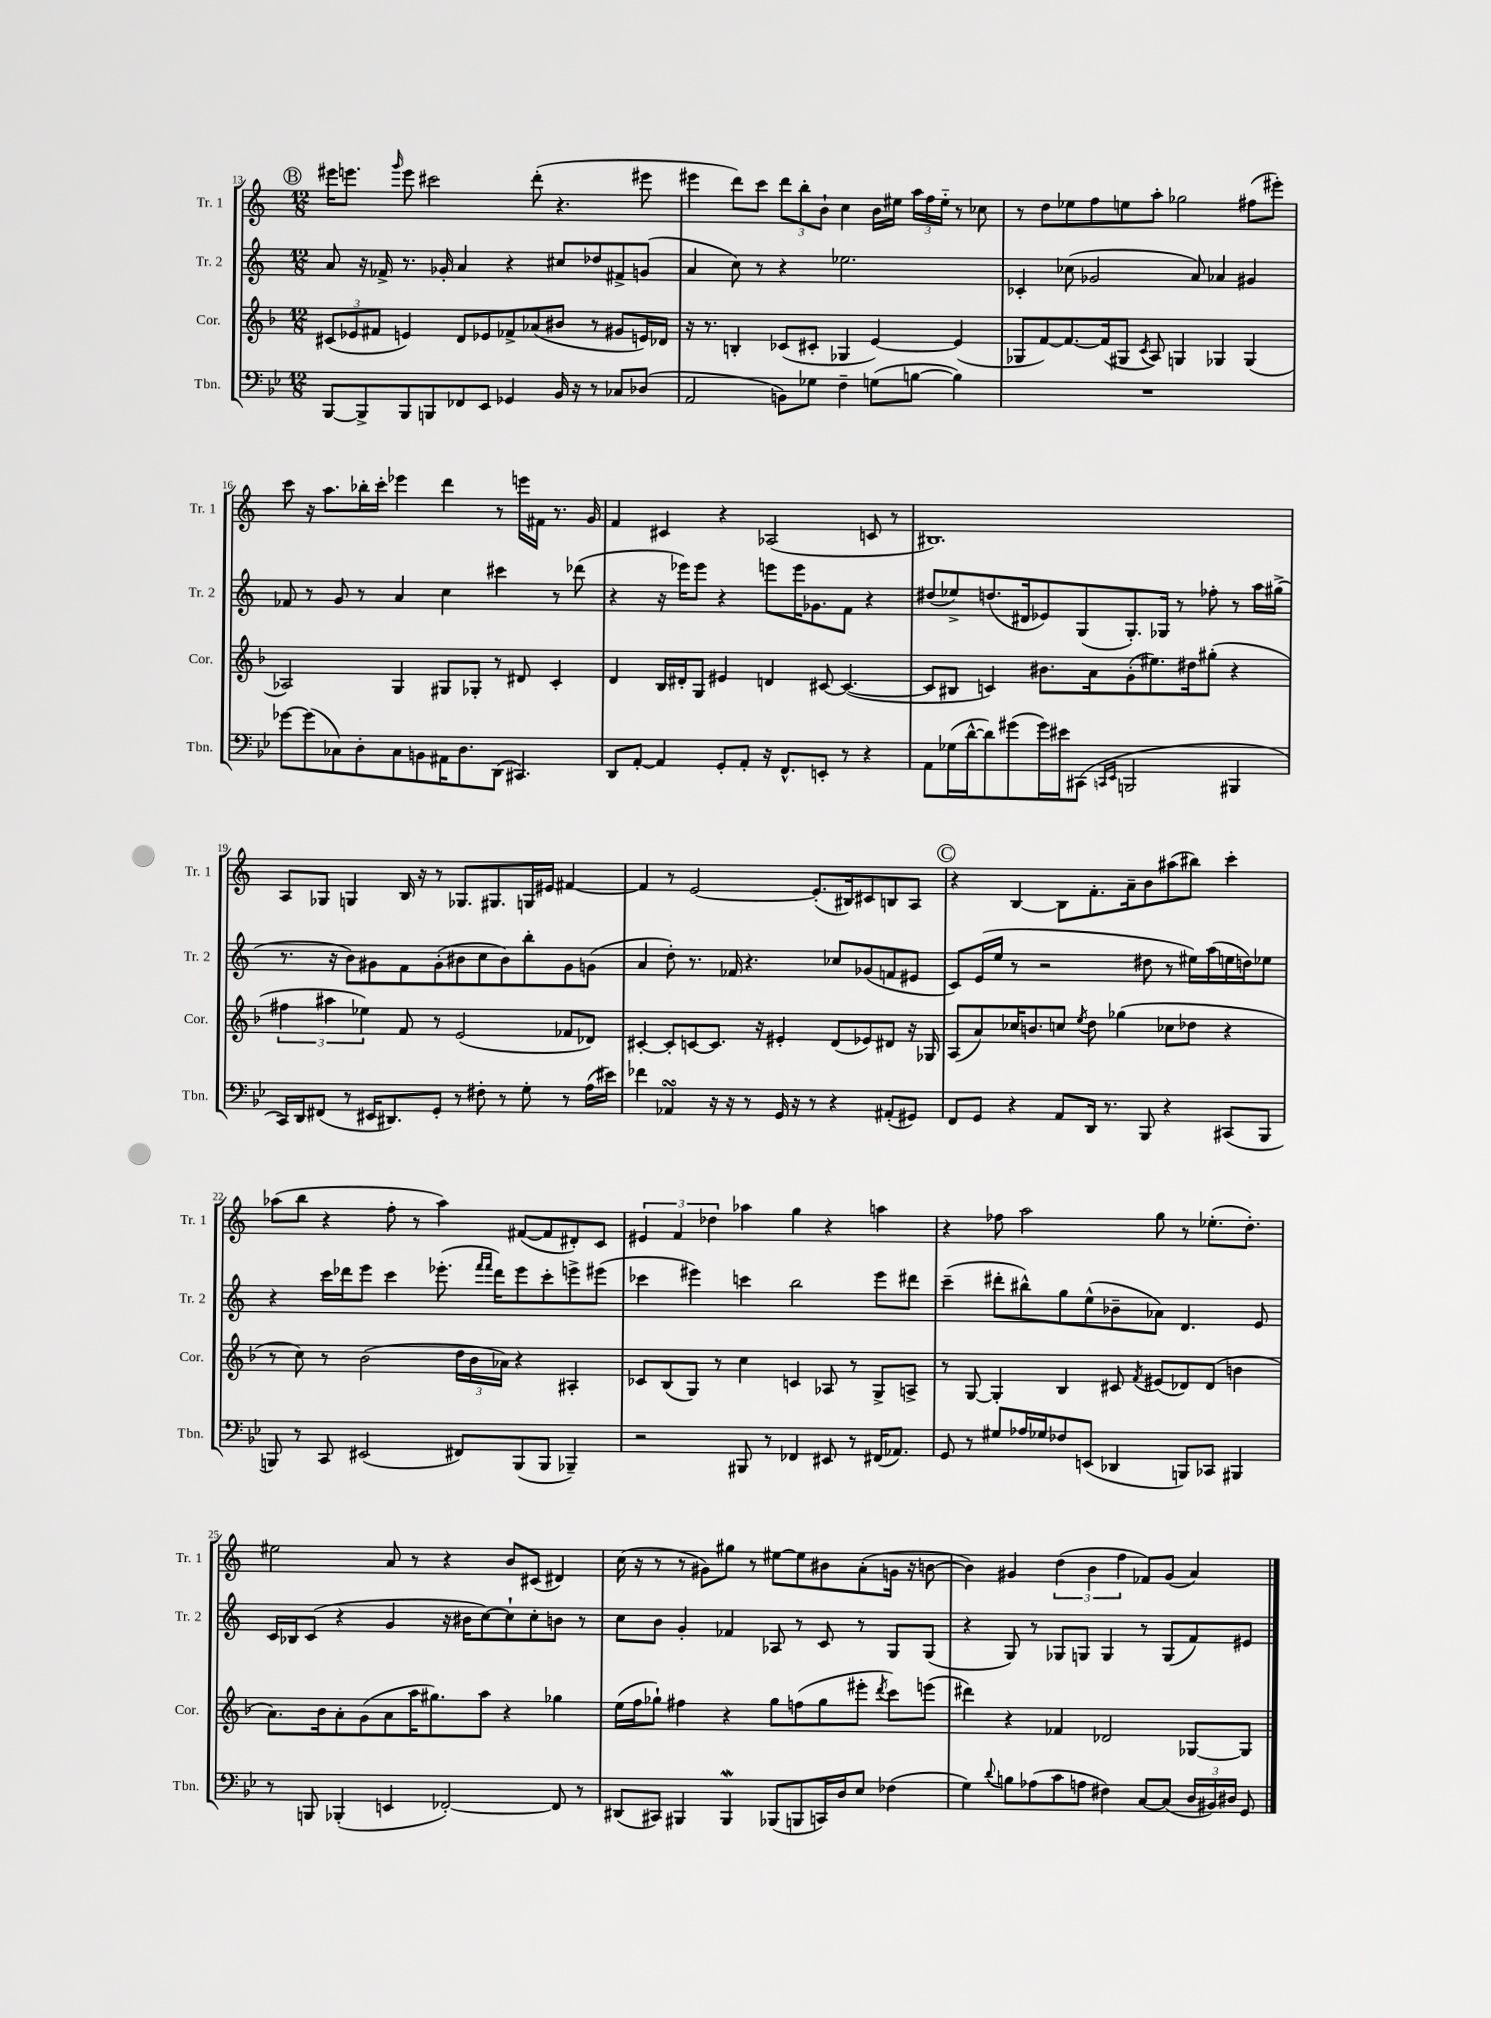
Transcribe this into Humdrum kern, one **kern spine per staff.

**kern	**kern	**kern	**kern
*staff4	*staff3	*staff2	*staff1
*clefF4	*clefG2	*clefG2	*clefG2
*k[b-e-]	*k[b-]	*k[]	*k[]
*M12/8	*M12/8	*M12/8	*M12/8
[8BBB-/L	(12c#/L	8a/	16eee#\LK
.	.	.	8.eee\J
.	12e-/	.	.
8BBB-^/]	.	16r	.
.	12f#/J	.	.
.	.	16f-^/	.
.	.	.	16qqggg/
8BBB-/	4e/)	8.r	8eee\
8BBB/	.	.	2ccc#\
.	.	16g-'/	.
8FF-/	8d/L	4a/	.
8EE-/J	8e-/	.	.
4GG-/	8f-^/	4r	.
.	(8a-/	.	(8ddd'\
16BB-/	8b#/J	8cc#/L	4.r
16r	.	.	.
8r	8r	8dd-/	.
8C-/L	8g#/L	8f#^/	.
(8D-/J	16e/L)	(8g/J	8eee#\
.	16d-/JJ	.	.
=	=	=	=
2AA/	16r	4a/	4eee#\
.	8.r	.	.
.	4B'/	8cc\)	8ddd\L)
.	.	8r	8ccc\J
8BB\L)	(8c-/L	4r	12ddd\L
.	.	.	12bb'\
8G-\J	8c#'/J	.	.
.	.	.	12b`\J
4F~\	4G-/	2.ee-\	4cc\
(8G\L	[4e/)	.	16b\LL
.	.	.	16ee#\JJ
[8B\J	.	.	24aa\LL
.	.	.	24ff\
.	.	.	24ee#'~\JJ
4B\])	(4e/]	.	8r
.	.	.	8cc-\
=	=	=	=
1.r	8G-/L	4c-'/	8r
.	[8f/)	.	8dd\L
.	8.f/_	(8cc-\	8ee-\
.	.	2g-/	8ff\
.	(16f/]k	.	.
.	8G#/J	.	8ee\
.	8qc/	.	.
.	8A/)	.	8aa'\J
.	4G/	.	2gg-\
.	.	8a/)	.
.	4G-/	4a-/	.
.	(4G-/	4g#/	(8ff#\L
.	.	.	8eee#'\J)
=	=	=	=
[8g-\L	2A-/)	8f-/	8ccc\
(8g-\]	.	8r	16r
.	.	.	8.aa\L
8C-\)	.	8g/	.
8D'\	.	8r	16bb-'\L
.	.	.	16ccc'\JJ
8C-\	4G/	4a/	4eee-\
8BB\	.	.	.
16AA#\K	8G#/L	4cc\	4ddd\
8.D\	.	.	.
.	8G-'/J	.	.
(8DD\J	8r	4ccc#\	8r
4.CC#/)	8d#/	.	16eee\LL
.	.	.	16f#\JJ
.	4c'/	8r	8.r
.	.	(8ddd-\	.
.	.	.	16g/
=	=	=	=
8DD/L	4d/	4r	4f/
[8AA'/J	.	.	.
4AA/]	16B-/LL	16r	4c#/
.	16d#'/J	16eee-\LK)	.
.	8G/J	8eee-\J	.
8GG'/L	4e#/	4r	4r
8AA'/J	.	.	.
16r	4d/	8eee\L	(2A-/
8.FF^^/L	.	.	.
.	.	16eee\K	.
.	.	8.g-\	.
8EE'/J	[8c#/	.	.
8r	(4.c#/_	8f\J	.
4r	.	4r	8c/
.	.	.	8r
=	=	=	=
8AA\L	8c#/]L	(8dd#/L	1.B#)
(16G-\L	8B#/J	8ee-^/)	.
[16d^^\J	.	.	.
8d\])	4c/)	(8.dd/	.
(8g#\	.	.	.
.	.	16d#/k	.
16g#\L)	8.b#\L	8e-/)	.
16e#\J	.	.	.
(8CC#\J	.	(8G/	.
.	16a\k	.	.
16qqCC/LL	.	.	.
16qqEE-/JJ	.	.	.
2BBB/	(8g'\	8.G'/)	.
.	8.ee#\)	.	.
.	.	16G-/Jk	.
.	.	8r	.
.	16dd#\k	.	.
.	(8gg#'\J	8ff-'\	.
4BBB#/	4r	8r	.
.	.	16aa\LL	.
.	.	(16gg#^\JJ	.
=	=	=	=
16CC/LL)	6ff#\	8.r	8A/L
16DD/J	.	.	.
(8FF#/J	.	.	8G-/J
.	6aa#\	.	.
.	.	16r	.
8r	.	8b\L)	4G/
.	6ee-\)	.	.
16EE#/LK	.	8g#\	.
8.DD#/)	.	.	.
.	8f/	8f\	16B/
.	.	.	16r
8GG'/J	8r	(8g#'\	8r
8r	(2e/	8b#\	8.G-/L
8F#'\	.	8cc\	.
.	.	.	8.G#/
8r	.	8b#\)	.
8G'\	.	8bb'\	16G/L
.	.	.	16e#/JJ
8r	8f-/L	8g#\	[4f#/
(16A\LL	8d-/J)	(8g\J	.
16e#\JJ)	.	.	.
=	=	=	=
4f-\	[4c#'/	4a/	4f#/]
4AA-/	8c#'/]L	8dd'\)	8r
.	[8c/	8.r	[2e/
16r	8.c/]J	.	.
16r	.	16f-/	.
8r	.	4.r	.
.	16r	.	.
16GG/	4e#'/	.	.
16r	.	.	.
8r	.	.	(8.e'/]L
4r	(8d/L	8cc-/L	.
.	.	.	16B#/k)
.	8e-/)	(8g-/	8c#/
(8AA#'/L	8d#/J	8f/	8B/
8GG#/J)	16r	8e#/J	8A/J
.	16G-/	.	.
=	=	=	=
8FF/L	(8A/L	8c/L)	4r
8GG/J	8a/)	(16e/L	.
.	.	16ee/JJ	.
4r	16cc-/K	8r	[4B/
.	8.b/	.	.
.	.	2r	.
8AA/L	8cc/J	.	8B\]L
.	8qee/	.	.
16DD/Jk	8dd\	.	8.f'\
8.r	.	.	.
.	(4gg-\	.	.
.	.	.	16a~\k
8BBB-/	.	8dd#\	8b\
4r	8cc-\L	8r	(8aa#\
.	8dd-\J	16ee#\LL)	8bb#\J)
.	.	(16aa\	.
(8CC#/L	4r	16ee\	4ccc'\
.	.	16dd\J)	.
8BBB-/J	.	8ee-\J	.
=	=	=	=
8BBB/)	8r	4r	(8aa-\L
8r	8cc\)	.	8bb\J
8CC/	8r	16ccc\LL	4r
.	.	16ddd-\J	.
(2EE#/	(2b-\	8eee\J	.
.	.	4ccc\	8ff'\
.	.	.	8r
.	.	(8.eee-'\	4aa-\)
8FF#/L)	24dd\LL	.	.
.	24b-\	.	.
.	.	16qqfff/LL	.
.	.	16qqfff/JJ	.
.	.	16ddd-\LK)	.
.	24a-\JJ)	.	.
(8BBB/	4r	8eee-\	([8f#/L
8BBB/J	.	8ccc'\	8f#/]
4BBB-~/)	4A#'/	8eee^\	8d#'/)
.	.	(8eee#\J	8c/J
=	=	=	=
2r	8c-/L	4ccc-\	6e#/
.	(8B-/	.	.
.	.	.	6f/
.	8G/J)	4eee#\)	.
.	.	.	6dd-\
.	8r	.	.
8BBB#/	4cc\	4ccc\	4aa-\
8r	.	.	.
4FF-/	4c/	2bb\	4gg\
8EE#/	8A-/	.	4r
8r	8r	.	.
(16FF#/LK	8G^/L	8eee#\L	4aa\
8.AA-/J)	.	.	.
.	8A^/J	8ddd#\J	.
=	=	=	=
8GG/	8r	(4ccc~\	4r
8r	[8G/	.	.
8G#/L	4G'/]	8ddd#'\L	8ff-\
16A-/L	.	8bb#^^\)	2aa\
16G-/J	.	.	.
8F-/	4B-/	8gg\	.
(8EE/J	.	(8ee^^\	.
4DD-/	8c#/	8b-~\	.
.	8qf/	.	.
.	(8e#/L	8a-\J)	8gg\
8BBB/L)	8d-/)	4.d/	8r
8CC-/J	(8d-/J	.	(8.ee-'\L
4BBB#/	4b\	.	.
.	.	.	8.dd'\J)
.	.	8e/	.
=	=	=	=
8r	8.a\L)	16c/LL	2ee#\
.	.	16B-/J	.
8BBB/	.	(8c/J	.
.	16b-\k	.	.
(4BBB-'/	8a'\	4r	.
.	(8g\	.	.
4EE/	8a\	4g/	8a/
.	16aa\K	.	8r
.	8.gg#\)	.	.
[2FF-'/)	.	16r	4r
.	.	16b#\LK	.
.	8aa\J	[8cc\)	.
.	4r	8cc`\]	8b/L
.	.	8cc'\	(8c#/J
8FF-/]	4gg-\	8b\J	4d#/)
8r	.	8r	.
=	=	=	=
(8DD#/L	(16ee\LL	8cc\L	(16cc\
.	16ff\J	.	16r
8CC#/J)	8gg-`\J)	8b\J	8r
4BBB#/	4ff#\	4g'/	8r
.	.	.	8g#\L)
4BBB#/	4r	4f-/	8gg#\J
.	.	.	8r
(8BBB-/L	8gg-\L	8A-/	[8ee#\L
8BBB/	(8ff\	8r	8ee#\]
16CC/L)	8gg-\	8c/	8b#\
16D/J	.	.	.
8E-/J	8eee#'\J	8r	(8a'\
.	8qddd/	.	.
(4F-\	8ccc\L)	8G/L	16g\Jk
.	.	.	16r
.	(8eee\J	(8G/J	[8b\
=	=	=	=
4G\)	4ddd#\)	4r	4b\])
8qqd/	.	.	.
8B\L	4r	8G/)	4g#/
(8A-\	.	8r	.
8c\	4f-/	8G-/L	(6dd\
8A\J	.	8G/J	.
.	.	.	6b\
4F#\)	2d-/	4G/	.
.	.	.	6ff\
[8C/L	.	8r	8f-/L)
(8C/]J	.	(8G/L	(8g#/J
24D/LL	[8G-/L	8f/)	4a/)
24BB#/)	.	.	.
24D#/JJ	.	.	.
8GG/	8G-/]J	8e#/J	.
==	==	==	==
*-	*-	*-	*-
